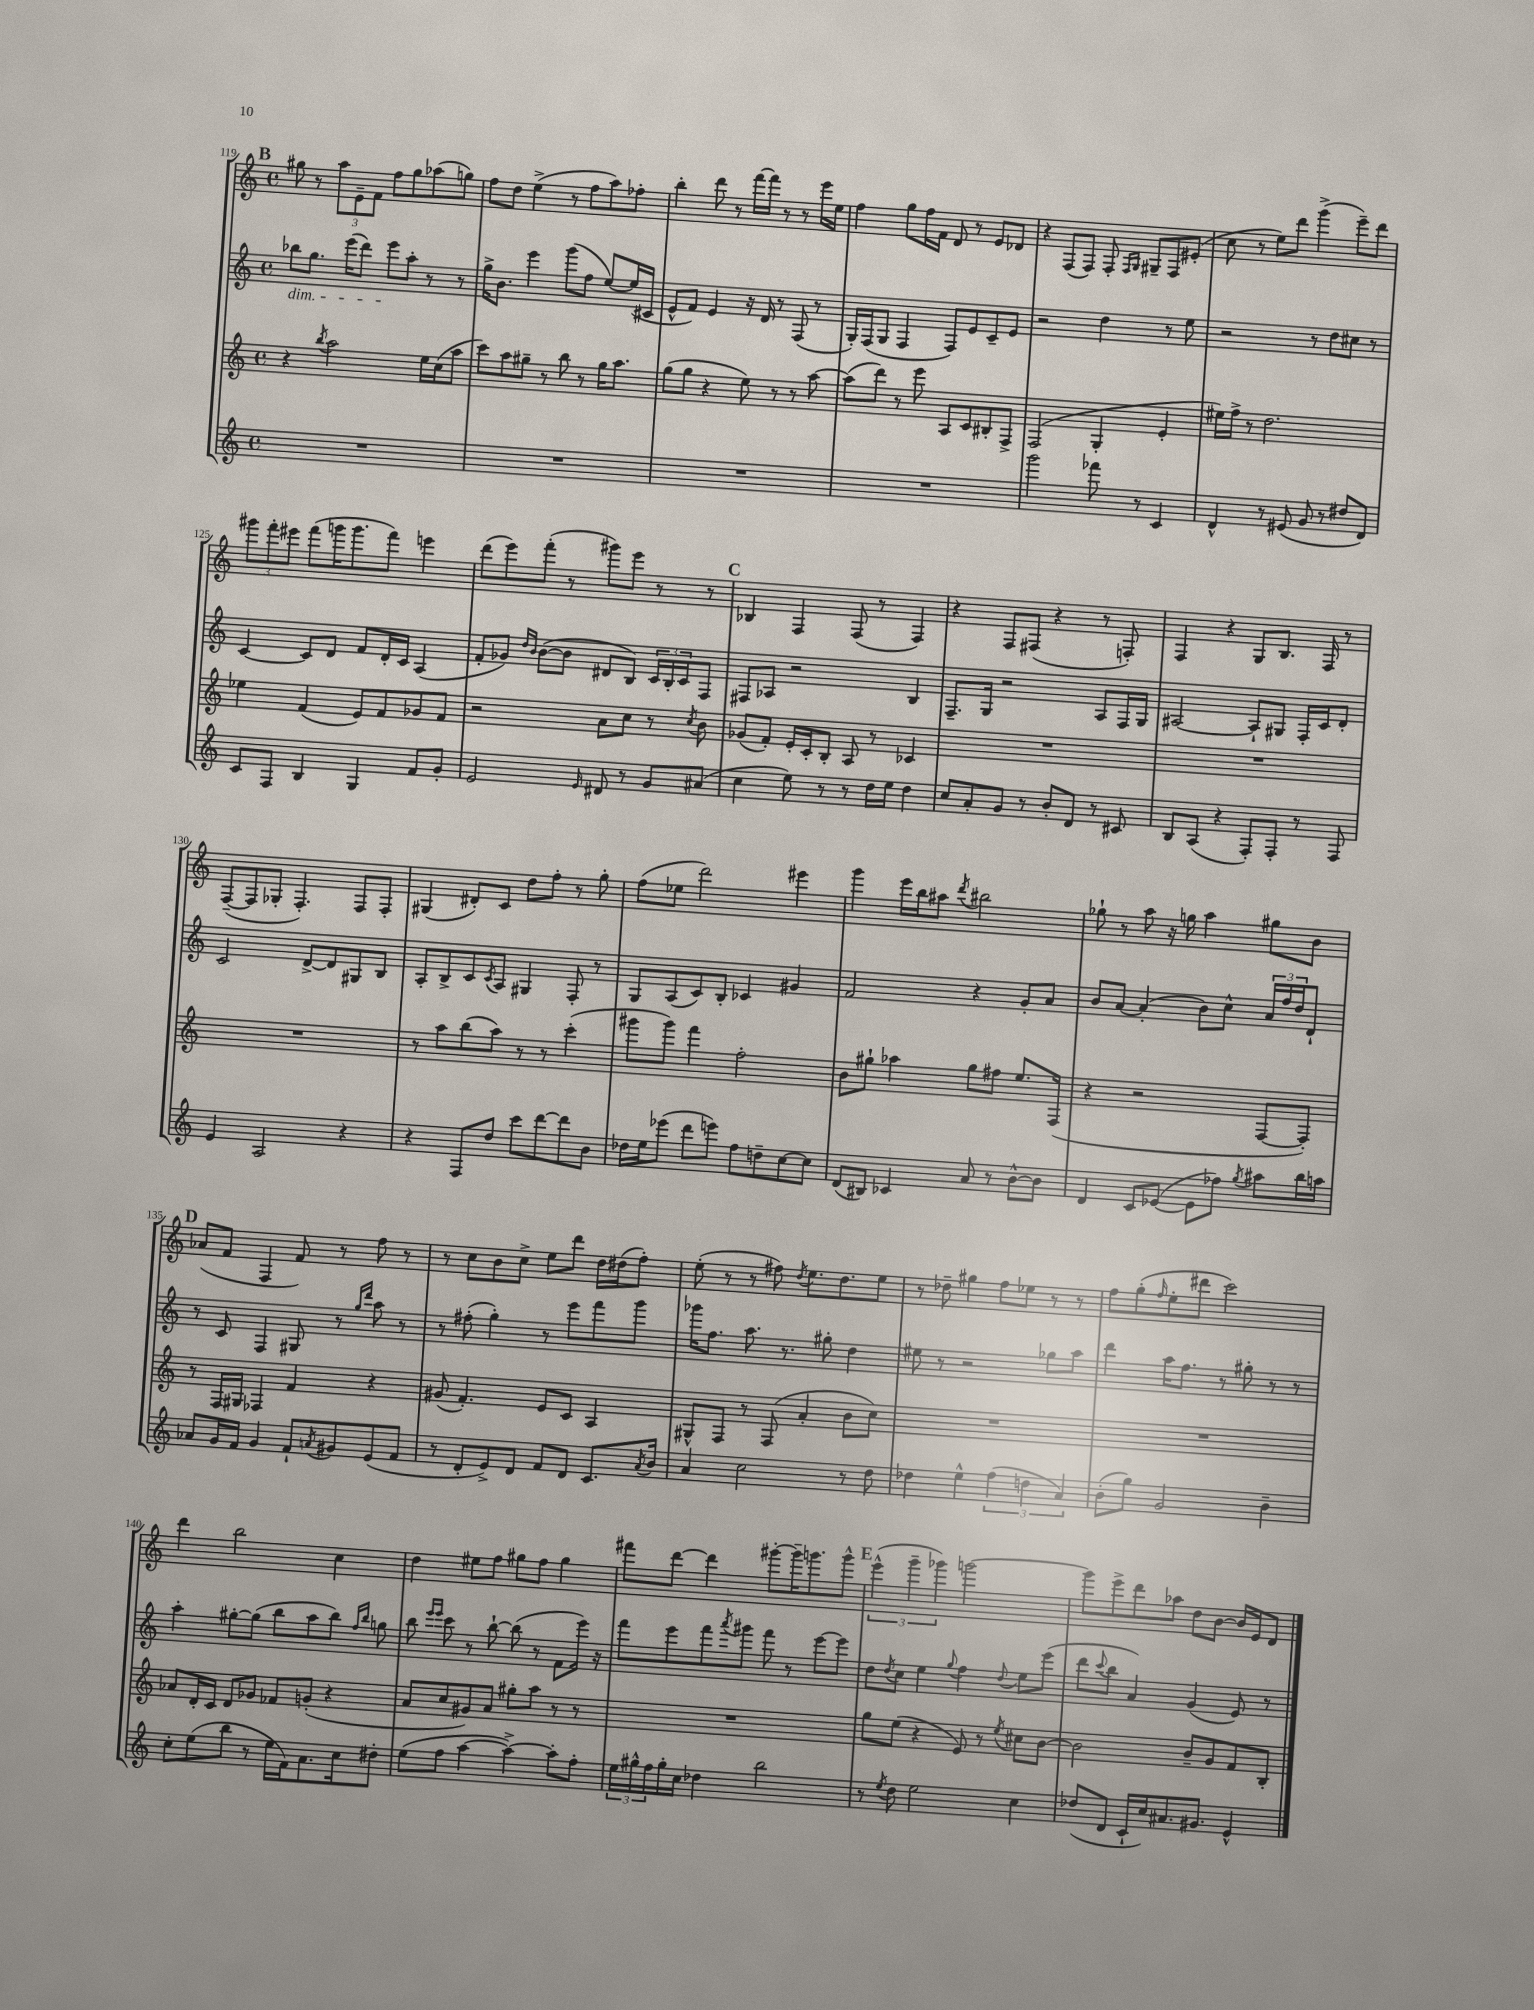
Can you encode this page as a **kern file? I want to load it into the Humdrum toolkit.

**kern	**kern	**kern	**kern
*staff4	*staff3	*staff2	*staff1
*clefG2	*clefG2	*clefG2	*clefG2
*k[]	*k[]	*k[]	*k[]
*M4/4	*M4/4	*M4/4	*M4/4
*met(c)	*met(c)	*met(c)	*met(c)
1r	4r	8bb-\L	8gg#\
.	.	8.gg\J	8r
.	8qbb/	.	.
.	2aa\	.	12aa\L
.	.	(16eee\LK	.
.	.	.	12e~\
.	.	8ddd\J)	.
.	.	.	12f\J
.	.	8eee\L	8ff\L
.	.	8aa'\J	8gg#\
.	16ee\LL	8r	(8aa-\
.	(16cc\J	.	.
.	8aa\J	8r	8gg\J)
=	=	=	=
1r	8ccc\L)	16gg^\LK	8ff\L
.	.	8.b\J	.
.	8aa\	.	8dd\J
.	8gg#~\J	4eee\	(4ee^\
.	8r	.	.
.	8bb\	(8ggg\L	8r
.	8r	8ff\J	8ff\L
.	16gg#\LK	[8ee/L)	8aa\)
.	8.aa\J	.	.
.	.	(16ee/]L	8ff-'\J
.	.	16c#/JJ	.
=	=	=	=
1r	(8gg\L	8e^^/L	4bb'\
.	8gg\J	8f/J)	.
.	4r	4e/	8ddd\
.	.	.	8r
.	8ee\)	16r	[16fff\LL
.	.	16d/	16fff\]JJ
.	8r	8r	8r
.	8r	(8F/	8r
.	[8aa\	8r	16eee\LL
.	.	.	16ee\JJ
=	=	=	=
1r	(8aa\]L	16G'/LL)	4ff\
.	.	(16F/J	.
.	8ddd\J)	8G/J	.
.	8r	4F/	8gg\L
.	8eee\	.	16ff\L
.	.	.	16f\JJ
.	8A/L	8F/L)	8d/
.	8c/	8e/	8r
.	8B#'/	8c~/	8e/L
.	8F^/J	8e/J	8d-/J
=	=	=	=
2ggg\	(2F/	2r	4r
.	.	.	(8F/L
.	.	.	8F/J)
8fff-\	4G'/	4dd\	8F'/
.	.	.	16qqF/LL
.	.	.	16qqG/JJ
8r	.	.	8G#~/L
4c/	4e'/	8r	8F/
.	.	8ee\	(8e#'/J
=	=	=	=
4d^^/	16ee#\LL)	2r	8cc\
.	16ff^\JJ	.	.
.	8r	.	8r
8r	2.dd\	.	8ee\L)
(8e#/	.	.	8ddd\J
8g/	.	8r	(4ggg^\
8r	.	8dd\L	.
8dd#/L	.	8cc#\J	8eee~\L)
8d/J)	.	8r	8ddd\J
=	=	=	=
8c/L	4ee-\	[4c/	12ggg#\L
.	.	.	12fff'\
8F/J	.	.	.
.	.	.	12eee#\J
4B/	(4f/	8c/]L	(8fff\L
.	.	8d/J	16ggg\K
.	.	.	8.ggg\
4G/	8e/L)	8f/L	.
.	8f/	16d'/L	8fff\J)
.	.	16c/JJ	.
8f/L	8g-/	(4A/	4eee\
8g'/J	8f/J	.	.
=	=	=	=
2e/	2r	8f'/L	(8ddd\L
.	.	8g-/J)	8eee\)
.	.	16qqdd/LL	.
.	.	16qqb/JJ	.
.	.	([8b\L	(8fff'\J
.	.	8b\]J	8r
16qqe/	.	.	.
8d#/	8a\L	8d#/L	8ggg#\L)
8r	8cc\J	8B/J)	8eee\J
8g/L	8r	24c/LL	8r
.	.	24B'/	.
.	.	24c/J	.
.	8qcc/	.	.
(8a#/J	8b\	8F/J	8r
=	=	=	=
4cc\	(8g-/L	8F#/L	4B-/
.	8f'/J)	8A-/J	.
8ee\)	16e'/LL	2r	4F/
.	16c'/J	.	.
8r	8B'/J	.	.
8r	8A/	.	(8F/
16dd\LL	8r	.	8r
16ee\JJ	.	.	.
4dd\	4c-/	4B/	4F/)
=	=	=	=
8cc/L	1r	8.F~/L	4r
8a'/	.	.	.
.	.	16G/Jk	.
8g/J	.	2r	8F/L
8r	.	.	(8F#/J
8b'/L	.	.	4r
8d/J	.	.	.
8r	.	8A/L	8r
8c#/	.	16F/L	8F'/)
.	.	16G/JJ	.
=	=	=	=
8B/L	1r	[2A#/	4F/
(8A/J	.	.	.
4r	.	.	4r
8F'/L)	.	8A#`/]L	8G/L
8F'/J	.	8G#/J	8.B/J
8r	.	16F'/LL	.
.	.	16c/J	16F/
8F/	.	8d'/J	8r
=	=	=	=
4e/	1r	2c/	([8F~/L
.	.	.	8F/]
2A/	.	.	8G-'/J
.	.	.	4.F'/)
.	.	[8d^/L	.
.	.	8d/]	.
4r	.	8G#/	8F/L
.	.	8B/J	8F'/J
=	=	=	=
4r	8r	8A'/L	(4G#/
.	8aa\L	8B^/	.
8F/L	(8bb\	8c/	8d#'/L)
.	.	8qc/	.
8dd/J	8aa\J)	8A/J	8c/J
8ccc\L	8r	4G#/	8dd\L
[8ddd\	8r	.	8ff'\J
8ddd\]	(4ccc'\	8F'/	8r
8b\J	.	8r	8gg'\
=	=	=	=
16dd-\LL	8ggg#\L	8G/L	(8ff\L
16ee\J	.	.	.
(8eee-\J	8ggg#\J)	(8A/	8ee-\J
8ddd\L	4fff\	8c/)	2ddd\)
8eee\J)	.	8B'/J	.
8ff\L	2ff'\	4c-/	.
8dd~\	.	.	.
[8cc\	.	4g#/	4eee#\
8cc\]J	.	.	.
=	=	=	=
(8d/L	8b\L	2f/	4ggg\
8B#/J)	8gg#`\J	.	.
4c-/	4aa-\	.	16eee\LL
.	.	.	16bb\J
.	.	.	8aa#\J
.	.	.	8qddd/
8a/	8gg#\L	4r	2bb#\
8r	8ff#\J	.	.
[8b^^\L	8.ee/L	8g'/L	.
8b\]J	.	8a/J	.
.	(16F/Jk	.	.
=	=	=	=
4d/	4r	8b/L	8gg-`\
.	.	[8a/J	8r
8c/L	2r	(4a'/]	8aa\
([8e-/J	.	.	16r
.	.	.	16gg\
8e-\]L	.	8b\L)	4aa\
8ff-\J)	.	8cc^^\J	.
8qgg/	.	.	.
8aa#\L	[8F/L	24a/LL	8gg#\L
.	.	24ff/	.
.	.	24dd/J	.
16bb\L	8F'/]J)	8d`/J	8b\J
16aa\JJ	.	.	.
=	=	=	=
8a-/L	8r	8r	(8a-/L
16g/L	16F/LL	8c/	8f/J
16f/JJ	16G#/JJ	.	.
4g/	4F-/	4F/	4F/
8f`/L	4f/	8G#/	8f/)
8qa/	.	.	.
8g#/	.	8r	8r
.	.	16qqgg/LL	.
.	.	16qqddd/JJ	.
(8e/	4r	8aa\	8ff\
8f/J	.	8r	8r
=	=	=	=
8r	(8g#/	8r	8r
8d'/L	4.f'/)	(8ff#'\	8cc\L
8e^/)	.	4gg'\)	8b\
8d/J	.	.	8cc^\J
8f/L	8e/L	8r	8ee\L
8d/J	8c/J	8eee\L	8ddd\J
8.c/L	4A/	8fff\	16dd\LL
.	.	.	(16dd#\J
.	.	8ggg\J	8ff'\J)
8qa/	.	.	.
16b/Jk	.	.	.
=	=	=	=
4a/	8G#^^/L	16ggg-\LK	(8ee'\
.	.	8.ff\J	.
.	8F/J	.	8r
2cc\	8r	8.aa\	8r
.	(8F/	.	8ff#\)
.	.	8.r	.
.	.	.	8qdd/
.	4a'/	.	8.ee\L
.	.	8gg#'\	.
.	.	.	8.dd\
8r	8b\L	4dd\	.
8dd\	8cc\J)	.	8ee\J
=	=	=	=
4dd-\	1r	8ee#\	8r
.	.	8r	8dd-~\
4ee^^\	.	2r	4gg#\
(6ff\	.	.	8ff\L
.	.	.	8ee-\J
6dd\	.	.	.
.	.	8gg-\L	8r
6a/)	.	.	.
.	.	8aa\J	8r
=	=	=	=
(8b'\L	1r	4ddd\	8ff\L
8gg\J)	.	.	(8gg'\
.	.	.	16qqff/
2g/	.	16aa\LK	8ee'\
.	.	8.ff\J	.
.	.	.	8ddd#\J
.	.	8r	2ccc\)
.	.	8gg#'\	.
4b~\	.	8r	.
.	.	8r	.
=	=	=	=
8cc'\L	8a-/L	4aa'\	4ddd\
(8ee\	16d'/L	.	.
.	16c/JJ	.	.
8bb\J	8d/L	[8gg#'\L	2bb\
8r	8g-/J	(8gg#\]J	.
16ee\LL	8f-/L	8bb\L	.
16f\J)	.	.	.
8.a\	(8g'/J	8aa\	.
.	4r	8bb\J)	4cc\
16cc\k	.	.	.
.	.	16qqff/LL	.
.	.	16qqbb/JJ	.
8dd#'\J	.	8gg\	.
=	=	=	=
(8ee\L	8a/L	8bb\	4dd\
.	.	16qqeee/LL	.
.	.	16qqeee/JJ	.
8ff\J	8cc/	8ccc\	.
[4aa\	8g#/)	8r	8ee#\L
.	8a/J	[8bb`\	8ff\J
4aa^\_)	8gg#'\L	(8bb\]	8gg#\L
.	8aa\J	8r	8ff\J
8aa'\]L	8r	8f\L	4gg#\
8ff'\J	8r	16eee\Jk)	.
.	.	16r	.
=	=	=	=
24ee\LL	1r	8fff\L	8fff#\L
24gg#^^\	.	.	.
24ff\	.	.	.
16gg#'\	.	8eee\	[8ddd\J
16cc\JJ	.	.	.
4dd-\	.	8fff\	4ddd\]
.	.	8qaaa/	.
.	.	8ggg#\J	.
2bb\	.	8fff\	[8ggg#'\L
.	.	8r	16ggg#~\]K
.	.	.	8.ggg\
.	.	[8eee\L	.
.	.	8eee\]J	8ggg^^\J
=	=	=	=
8r	8gg\L	8dd\L	(6eee^^\
8qee/	.	8qdd/	.
8dd\	(8ee\J	8cc\J	.
.	.	.	6ggg~\
2ee\	4r	4ee\	.
.	.	.	6ggg-\)
.	.	8qqgg/	.
.	8e/)	4ff\	[2ggg\
.	8r	.	.
.	8qee/	8qqdd/	.
4cc\	8cc#\L	8ee\L	.
.	[8b\J	(8eee\J	.
=	=	=	=
(8dd-/L	2b\]	8ddd\L	8ggg\]L
.	.	8qqccc/	.
8d/J	.	8bb\J	8eee^\
16c`/LL	.	4a/)	8ddd\
16cc/J)	.	.	.
8.a#/	.	.	8aa-\J
.	8b~/L	(4g/	8dd\L
8.g#/J	.	.	.
.	8g/	.	[8b\J
4e^^/	8f/	8e/)	16b/]LL
.	.	.	16e/J
.	8B'/J	8r	8d/J
==	==	==	==
*-	*-	*-	*-
